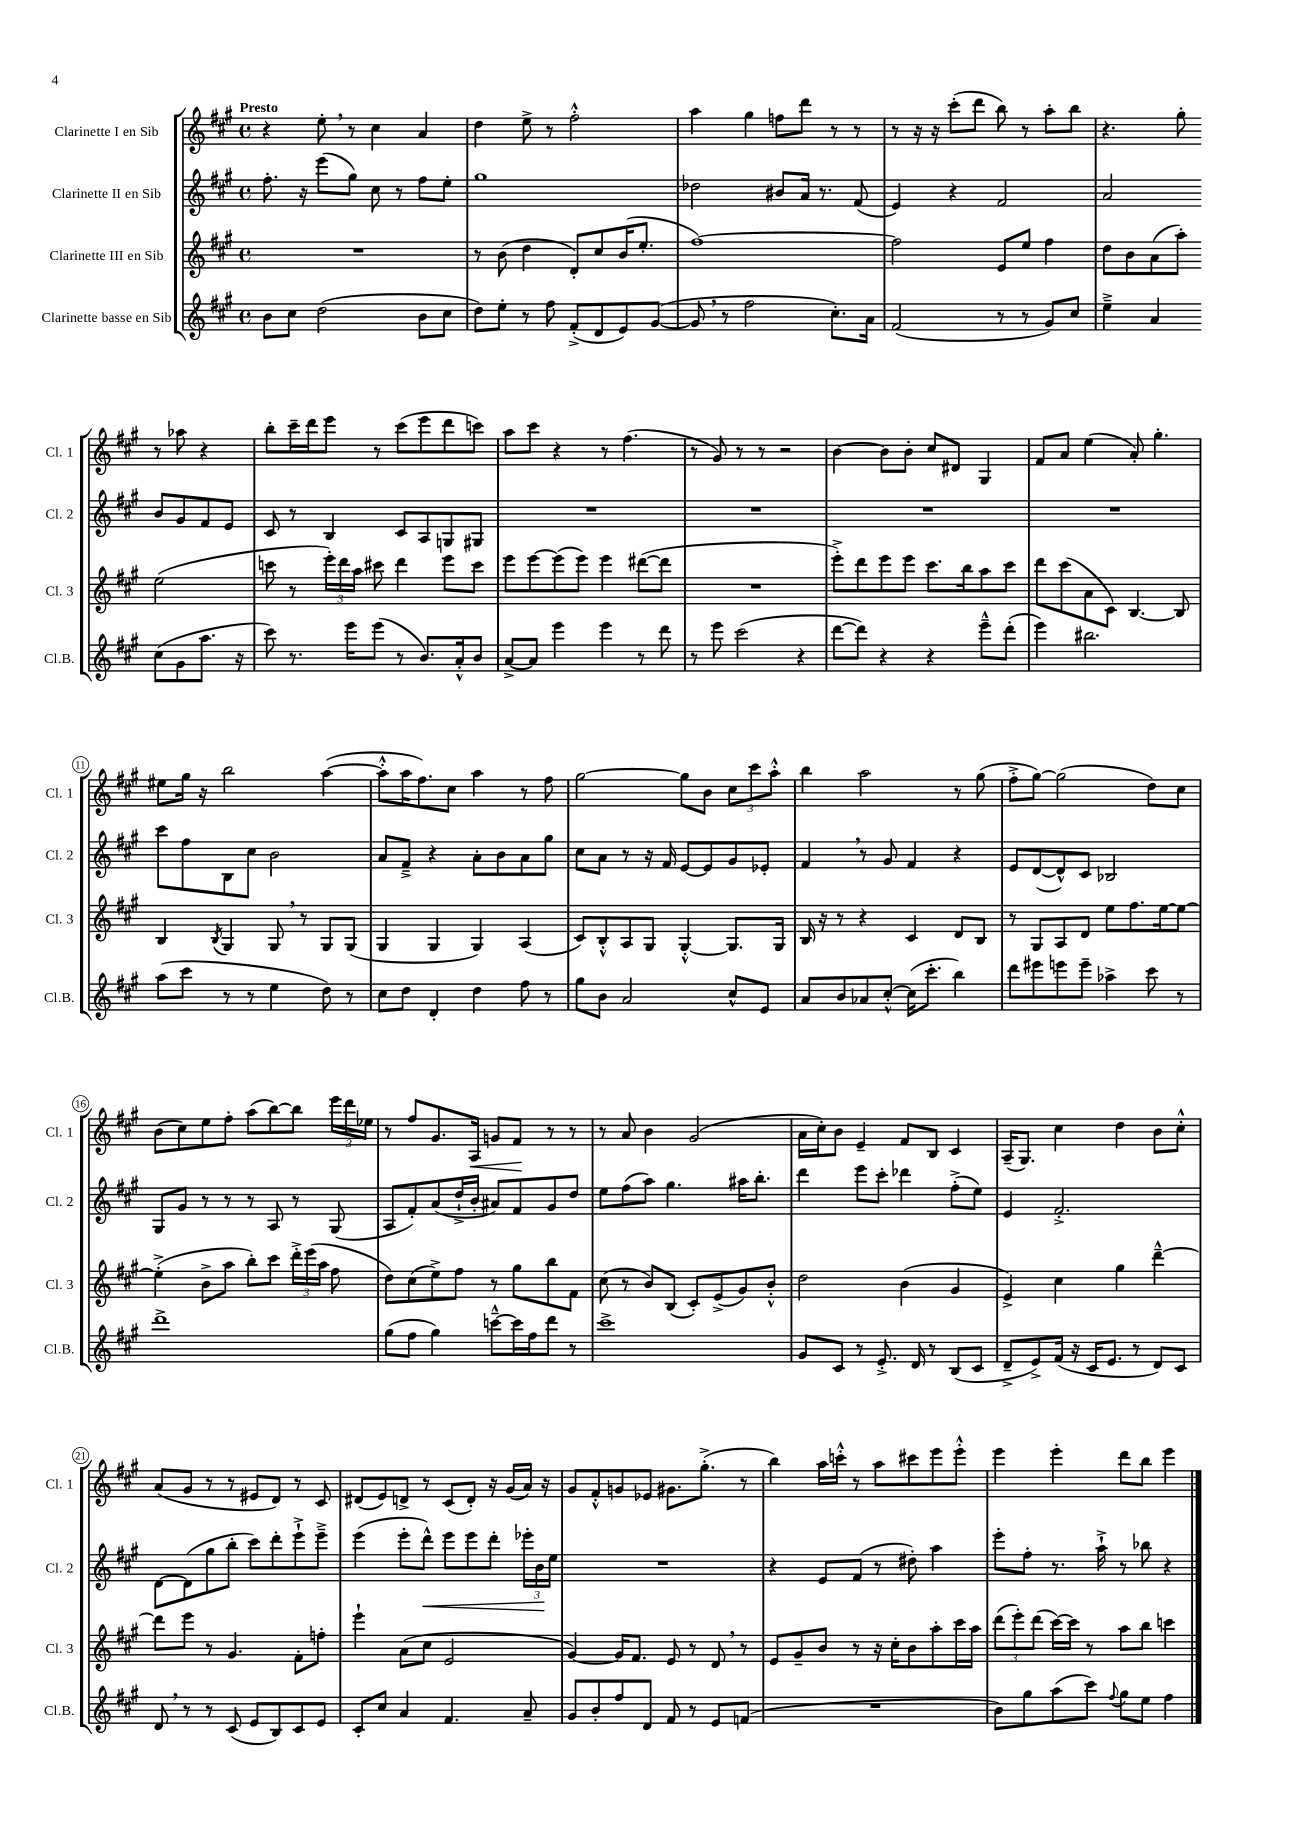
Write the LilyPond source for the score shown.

<<
\new StaffGroup <<
\new Staff = "s0" \with { instrumentName = "Clarinette I en Sib" shortInstrumentName = "Cl. 1" } {
    \clef treble \key a \major \defaultTimeSignature \time 4/4 \tempo "Presto"
    \autoBeamOff r4 e''8-. \breathe r8 cis''4 a'4 |
    d''4 e''8-> r8 fis''2-.-^ |
    a''4 gis''4 f''8[ d'''8] r8 r8 |
    r8 r16 r16 cis'''8[-.( d'''8] b''8) r8 a''8[-. b''8] |
    r4. gis''8-. r8 aes''8 r4 |
    b''8[-. cis'''16-- d'''16 e'''8] r8 cis'''8[( e'''8 d'''8 c'''8]) |
    a''8[ cis'''8] r4 r8 fis''4.( |
    r8 gis'8) r8 r8 r2 |
    b'4~ b'8[ b'8]-. cis''8[ dis'8] gis4 |
    fis'8[ a'8] e''4( a'8-.) gis''4.-. |
    eis''8[ gis''16] r16 b''2 a''4~( |
    a''8[-.-^ a''16 fis''8.) cis''8] a''4 r8 fis''8 |
    gis''2~ gis''8[ b'8] \tuplet 3/2 { cis''8[ cis'''8 a''8]-.-^ } |
    b''4 a''2 r8 gis''8( |
    fis''8[-.-> gis''8]~) gis''2( d''8[) cis''8] |
    b'8[( cis''8) e''8 fis''8]-. a''8[( b''8~) b''8] \tuplet 3/2 { e'''16[ d'''16 ees''16] } |
    r8 fis''8[ gis'8. a16]\< g'8[ fis'8]\! r8 r8 |
    r8 a'8 b'4 gis'2( |
    a'16[ cis''16-.) b'8] e'4-- fis'8[ b8] cis'4 |
    a16[--( gis8.]) cis''4 d''4 b'8[ cis''8]-.-^ |
    a'8[( gis'8] r8 r8 eis'8[ d'8]) r8 cis'8 |
    dis'8[( e'8) d'8]-> r8 cis'8[( d'8]-.) r16 gis'16[( a'16]) r16 |
    gis'8[ fis'8-.-^ g'8 ees'8] gis'8.[ gis''8.]-.->( r8 |
    b''4) a''16[ c'''16]-.-^ r8 a''8[ cis'''8 e'''8 e'''8]-.-^ |
    e'''4 e'''4-. d'''8[ b''8] e'''4 \bar "|." |
}
\new Staff = "s1" \with { instrumentName = "Clarinette II en Sib" shortInstrumentName = "Cl. 2" } {
    \clef treble \key a \major \defaultTimeSignature \time 4/4
    \autoBeamOff fis''8.-. r16 e'''8[( gis''8]) cis''8 r8 fis''8[ e''8]-. |
    gis''1 |
    des''2 bis'8[ a'16] r8. fis'8( |
    e'4) r4 fis'2 |
    a'2 b'8[ gis'8 fis'8 e'8] |
    cis'8 r8 b4 cis'8[ a8 g8 gis8] |
    R1 |
    R1 |
    R1 |
    R1 |
    cis'''8[ fis''8 b8 cis''8] b'2 |
    a'8[ fis'8]---> r4 a'8[-. b'8 a'8 gis''8] |
    cis''8[ a'8] r8 r16 fis'16 e'8[~ e'8 gis'8 ees'8]-. |
    fis'4 \breathe r8 gis'8 fis'4 r4 |
    e'8[ d'8~( d'8-^) cis'8] bes2 |
    gis8[ gis'8] r8 r8 r8 a8 r8 gis8( |
    a8[ fis'8-.) a'8( d''16-!-> b'16]-. ais'8[) fis'8 gis'8 d''8] |
    e''8[ fis''8( a''8]) gis''4. ais''16[ b''8.]-. |
    d'''4 e'''8[ cis'''8]-. des'''4 fis''8[-.->( e''8]) |
    e'4 fis'2.-.-> |
    d'8[~ d'8( gis''8 b''8]-. cis'''8[) d'''8-. e'''8-!-> e'''8]---> |
    e'''4( e'''8[-. d'''8]-^\<) e'''8[ e'''8 d'''8]-. \tuplet 3/2 { ees'''16[-. b'16\! e''16] } |
    R1 |
    r4 e'8[ fis'8]( r8 dis''8-.) a''4 |
    e'''8[-. fis''8]-. r8. a''16-!-> r8 bes''8 r4 \bar "|." |
}
\new Staff = "s2" \with { instrumentName = "Clarinette III en Sib" shortInstrumentName = "Cl. 3" } {
    \clef treble \key a \major \defaultTimeSignature \time 4/4
    \autoBeamOff R1 |
    r8 b'8( d''4 d'8[-.) cis''8 b'16( e''8.]-. |
    fis''1~) |
    fis''2 e'8[ e''8] fis''4 |
    d''8[ b'8 a'8( a''8]-.) e''2( |
    c'''8 r8 \tuplet 3/2 { e'''16[-.) d'''16 a''16] } cis'''8 d'''4 e'''8[ cis'''8] |
    e'''8[ e'''8~ e'''8( e'''8]) e'''4 dis'''8[~( dis'''8] |
    R1 |
    e'''8[-.->) d'''8 e'''8 e'''8] cis'''8.[ b''16 a''8 cis'''8] |
    d'''8[ cis'''8( a'8 cis'8]) b4.~ b8 |
    b4 \acciaccatura { b8 } gis4 gis8 \breathe r8 gis8[ gis8]( |
    gis4 gis4 gis4) a4( |
    cis'8[) b8-.-^ a8 gis8] gis4~-.-^ gis8.[ gis16] |
    b16 r16 r8 r4 cis'4 d'8[ b8] |
    r8 gis8[ a8 d'8] e''8[ fis''8. e''16~ e''8]~ |
    e''4-.->( b'8[-> a''8] b''8[-.) cis'''8] \tuplet 3/2 { d'''16[-.-> e'''16( a''16] } fis''8 |
    d''8[) cis''8( e''8->) fis''8] r8 gis''8[ b''8 fis'8] |
    cis''8( r8 b'8[) b8]( cis'8[-.) e'8->( gis'8) b'8]-.-^ |
    d''2 b'4( gis'4 |
    e'4->) cis''4 gis''4 d'''4~---^ |
    d'''8[ e'''8] r8 gis'4. fis'8[-. f''8]-. |
    e'''4-! a'8[( cis''8] e'2 |
    gis'4~) gis'16[ fis'8.] e'8 r8 d'8 \breathe r8 |
    e'8[ gis'8-- b'8] r8 r16 cis''16[-. b'8 a''8-. cis'''16 a''16] |
    \tuplet 3/2 { d'''8[( e'''8-.) d'''8]( } cis'''16[~) cis'''16] r8 a''8[ b''8] c'''4 \bar "|." |
}
\new Staff = "s3" \with { instrumentName = "Clarinette basse en Sib" shortInstrumentName = "Cl.B." } {
    \clef treble \key a \major \defaultTimeSignature \time 4/4
    \autoBeamOff b'8[ cis''8] d''2( b'8[ cis''8] |
    d''8[) e''8]-. r8 fis''8 fis'8[-.->( d'8 e'8) gis'8]~( |
    gis'8 \breathe r8 fis''2 cis''8.[-.) a'16] |
    fis'2( r8 r8 gis'8[) cis''8] |
    e''4---> a'4 cis''8[( gis'8 a''8.] r16 |
    cis'''8) r8. e'''16[ e'''8]( r8 b'8.[) a'16-.-^ b'8] |
    a'8[~-> a'8] e'''4 e'''4 r8 d'''8 |
    r8 e'''8 cis'''2( r4 |
    d'''8[~ d'''8]) r4 r4 e'''8[---^ d'''8]-.( |
    e'''4) bis''2. |
    a''8[( cis'''8] r8 r8 e''4 d''8) r8 |
    cis''8[ d''8] d'4-. d''4 fis''8 r8 |
    gis''8[ b'8] a'2 cis''8[-^ e'8] |
    a'8[ b'8 aes'8 cis''8]~-.-^ cis''16[( cis'''8.]-. b''4) |
    d'''8[ eis'''8 e'''8 e'''8]-- aes''4-> cis'''8 r8 |
    d'''1-> |
    gis''8[( fis''8] gis''4) c'''8[~---^ c'''16 fis''16 d'''8] r8 |
    cis'''1-> |
    gis'8[ cis'8] r8 e'8.-.-> d'16 r8 b8[( cis'8] |
    d'8[---> e'8->) fis'16]( r16 cis'16[ e'8.] r8 d'8[) cis'8] |
    d'8 \breathe r8 r8 cis'8( e'8[ b8) cis'8 e'8] |
    cis'8[-. cis''8] a'4 fis'4. a'8-- |
    gis'8[ b'8-. fis''8 d'8] fis'8 r8 e'8[ f'8]( |
    R1 |
    b'8[) gis''8 a''8( cis'''8]) \appoggiatura { fis''8 } gis''8[ e''8] fis''4 \bar "|." |
}
>>
>>
\layout { \context { \Score \override BarNumber.stencil = #(make-stencil-circler 0.1 0.3 ly:text-interface::print) } }
